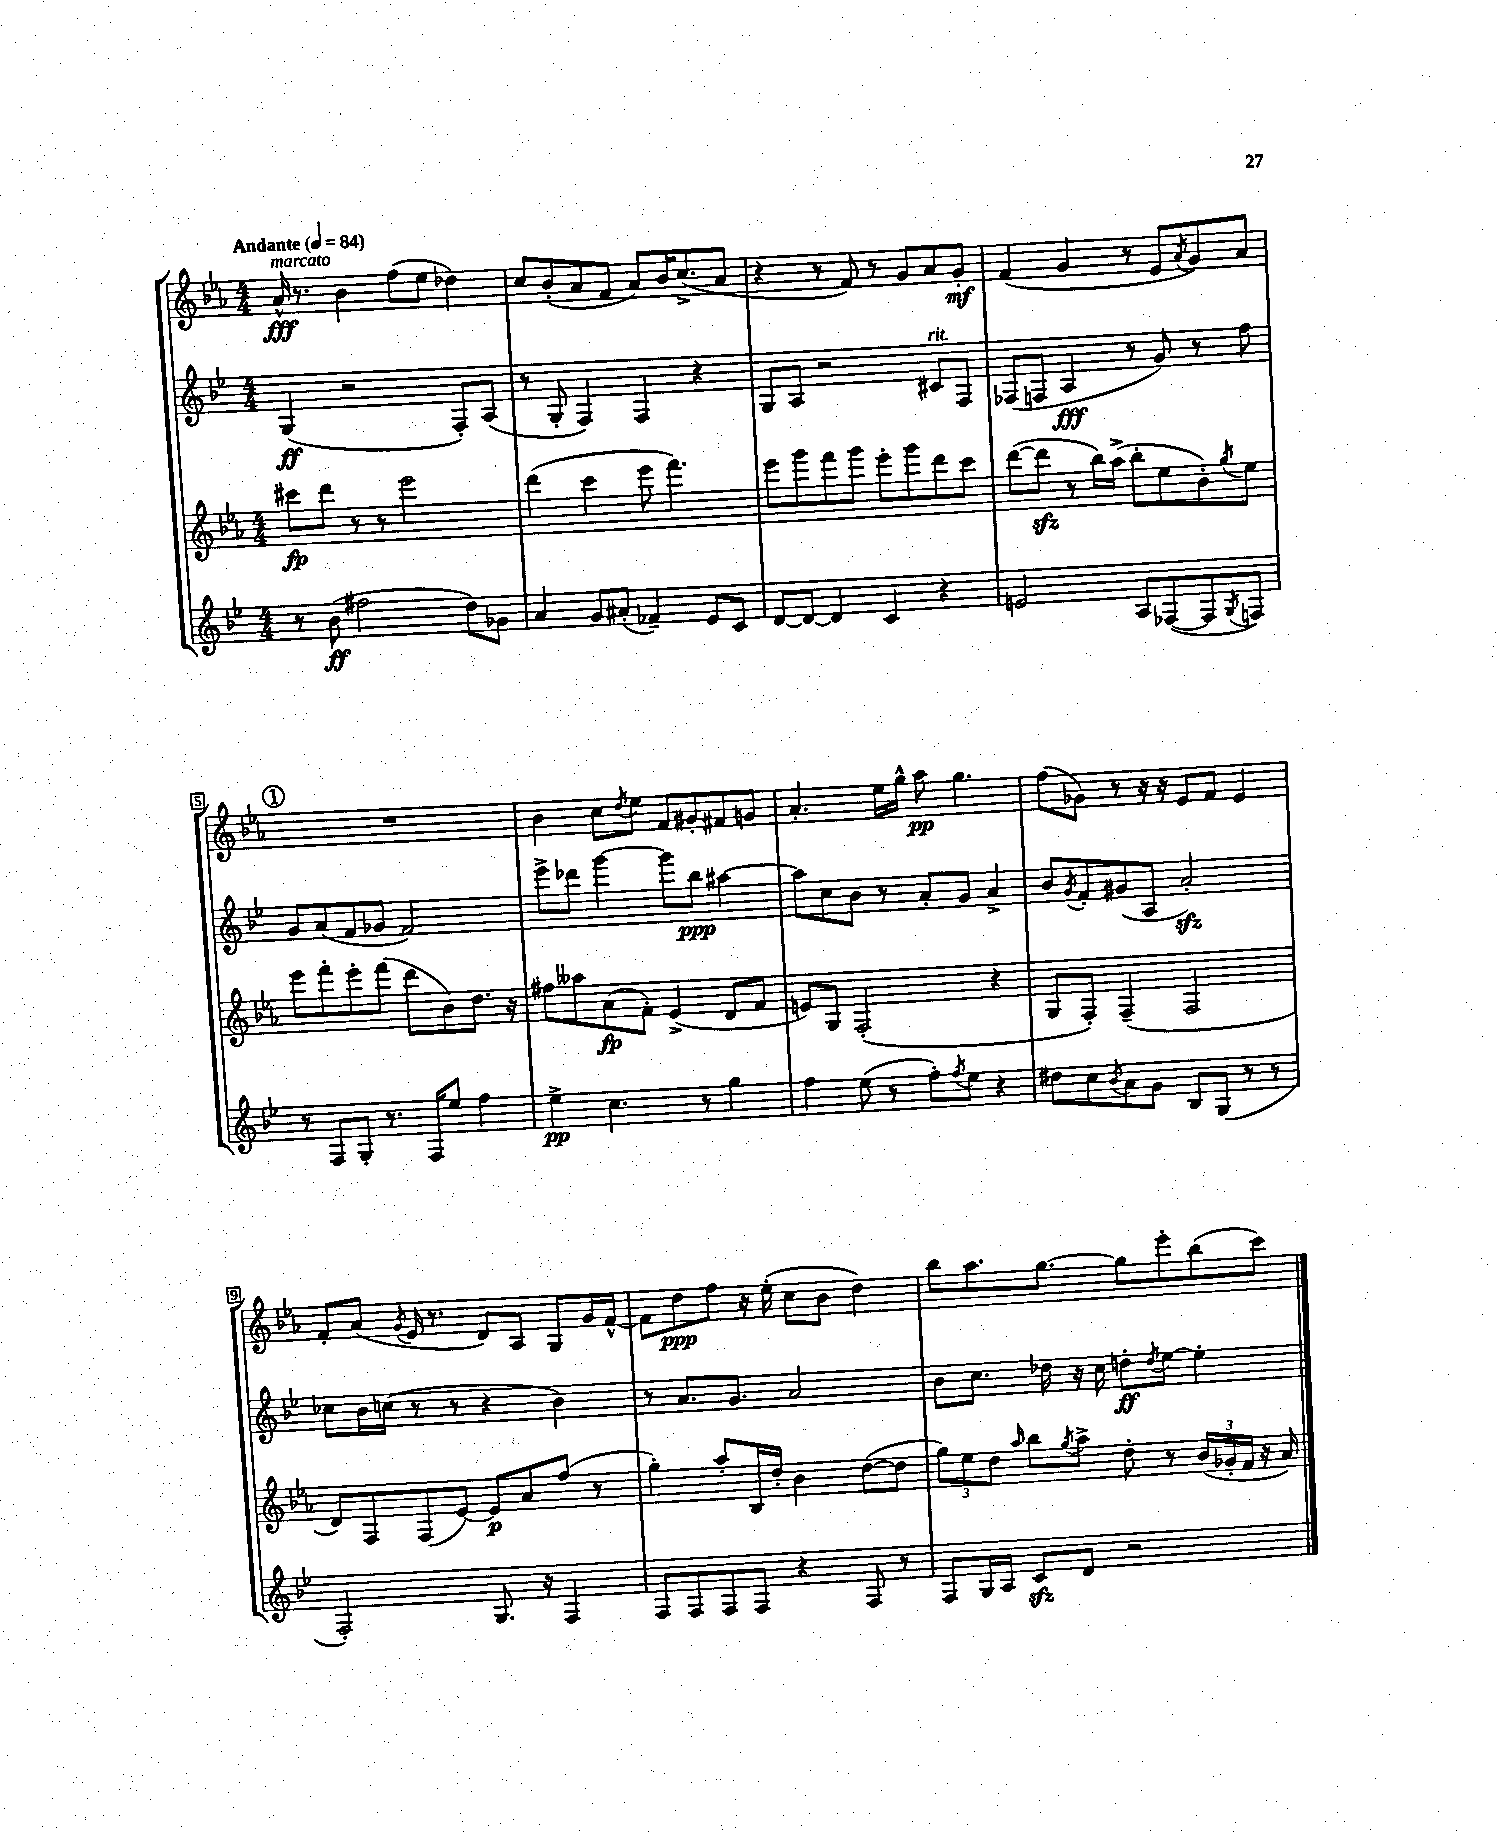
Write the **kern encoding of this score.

**kern	**kern	**kern	**kern
*staff4	*staff3	*staff2	*staff1
*clefG2	*clefG2	*clefG2	*clefG2
*k[b-e-]	*k[b-e-a-]	*k[b-e-]	*k[b-e-a-]
*M4/4	*M4/4	*M4/4	*M4/4
*MM84	*MM84	*MM84	*MM84
8r	8ccc#	(4G	16a-^^
.	.	.	8.r
(8b-	8ddd	.	.
2ff#	8r	2r	4b-
.	8r	.	.
.	2eee-	.	(8ff
.	.	.	8ee-
8dd)	.	8F')	4dd-)
8g-	.	(8A	.
=	=	=	=
4a	(4ddd	8r	8cc
.	.	8G'	(8b-'
8g	4ccc	4F)	8a-
(8a#'	.	.	8f
4f-~)	8eee-	4F	8a-)
.	4.fff)	.	16b-
.	.	.	(8.cc^
8e-	.	4r	.
8c	.	.	8a-
=	=	=	=
[8d	8eee-	8G	4r
8d_	8ggg	8A	.
4d]	8fff	2r	8r
.	8ggg	.	8f)
4c	8eee-'	.	8r
.	8ggg	.	8g
4r	8ddd	8c#	8a-
.	8ccc	8F	8g'
=	=	=	=
2e	([8ddd	(8F-	(4f
.	8ddd]	8F	.
.	8r	4A	4g
.	16bb-)	.	.
.	(16aa-^	.	.
8A	8bb-'	8r	8r
([8F-	8ee-	8g)	8e-
.	.	.	8qa-
8F-]	8b-')	8r	8g)
8qG	8qgg	.	.
8F)	8ee-	8ff	8a-
=	=	=	=
8r	8eee-	8g	1r
8F	8fff'	(8a	.
8G'	8eee-'	8f	.
8.r	(8fff	8g-	.
.	8ddd	2f)	.
16F	.	.	.
8ee-	8b-)	.	.
4ff	8.dd	.	.
.	16r	.	.
=	=	=	=
4ee-^	8ff#	8eee-^	4b-
.	8aa--	8ddd-	.
4.cc	(8a-	[4ggg	8cc
.	.	.	8qdd
.	8f')	.	8ee-
.	(4e-^	8ggg]	8f
8r	.	8bb-	8g#'
4gg	8d	[4aa#	8f#
.	8f	.	8g
=	=	=	=
4ff	8e)	8aa#]	4.a-'
.	8G	8cc	.
(8ee-	(2F'	8b-	.
8r	.	8r	16ee-
.	.	.	16gg^^
8ff')	.	8a'	8aa-
8qff	.	.	.
8ee-	.	8g	4.gg
4r	4r	4a^	.
=	=	=	=
8dd#	8G	8b-	(8ff
.	.	8qg	.
8cc	8F')	8f'	8g-)
8qb-	.	.	.
8a	(4F~	(8g#	8r
8g	.	8A	16r
.	.	.	16r
8B-	2F	2a')	8e-
(8G	.	.	8f
8r	.	.	4e-
8r	.	.	.
=	=	=	=
2F')	8d)	8cc-	8f'
.	8F	16b-	(8a-
.	.	(16cc	.
.	.	.	8qg
.	(8F	8r	16e-
.	.	.	8.r
.	[8e-)	8r	.
8.G	8e-]	4r	8d)
.	8a-	.	8A-
16r	.	.	.
4F	(8ff	4b-)	8G
.	8r	.	16g
.	.	.	[16f^^
=	=	=	=
8F	4gg')	8r	8f]
8F	.	8.a	8dd
8F	8aa-'	.	8ff
.	.	8.g	.
8F	16B-	.	16r
.	16dd'	.	(16ee-'
4r	4b-	2a	8cc
.	.	.	8b-
8F	([8dd	.	4dd)
8r	8dd]	.	.
=	=	=	=
8F	12gg)	8b-	8bb-
.	12ee-	.	.
16G	.	8.cc	8.aa-
.	12dd	.	.
16A	.	.	.
.	16qqaa-	.	.
8c	8bb-	.	.
.	.	16dd-	[8.gg
.	8qgg	.	.
8d	8aa-^	16r	.
.	.	16cc	.
2r	8dd'	8dd'	8gg]
.	.	8qdd	.
.	8r	[8ee-	8eee-'
.	(24b-	4ee-']	(8bb-
.	24g-'	.	.
.	24f	.	.
.	16r	.	8ccc)
.	16a-)	.	.
==	==	==	==
*-	*-	*-	*-
